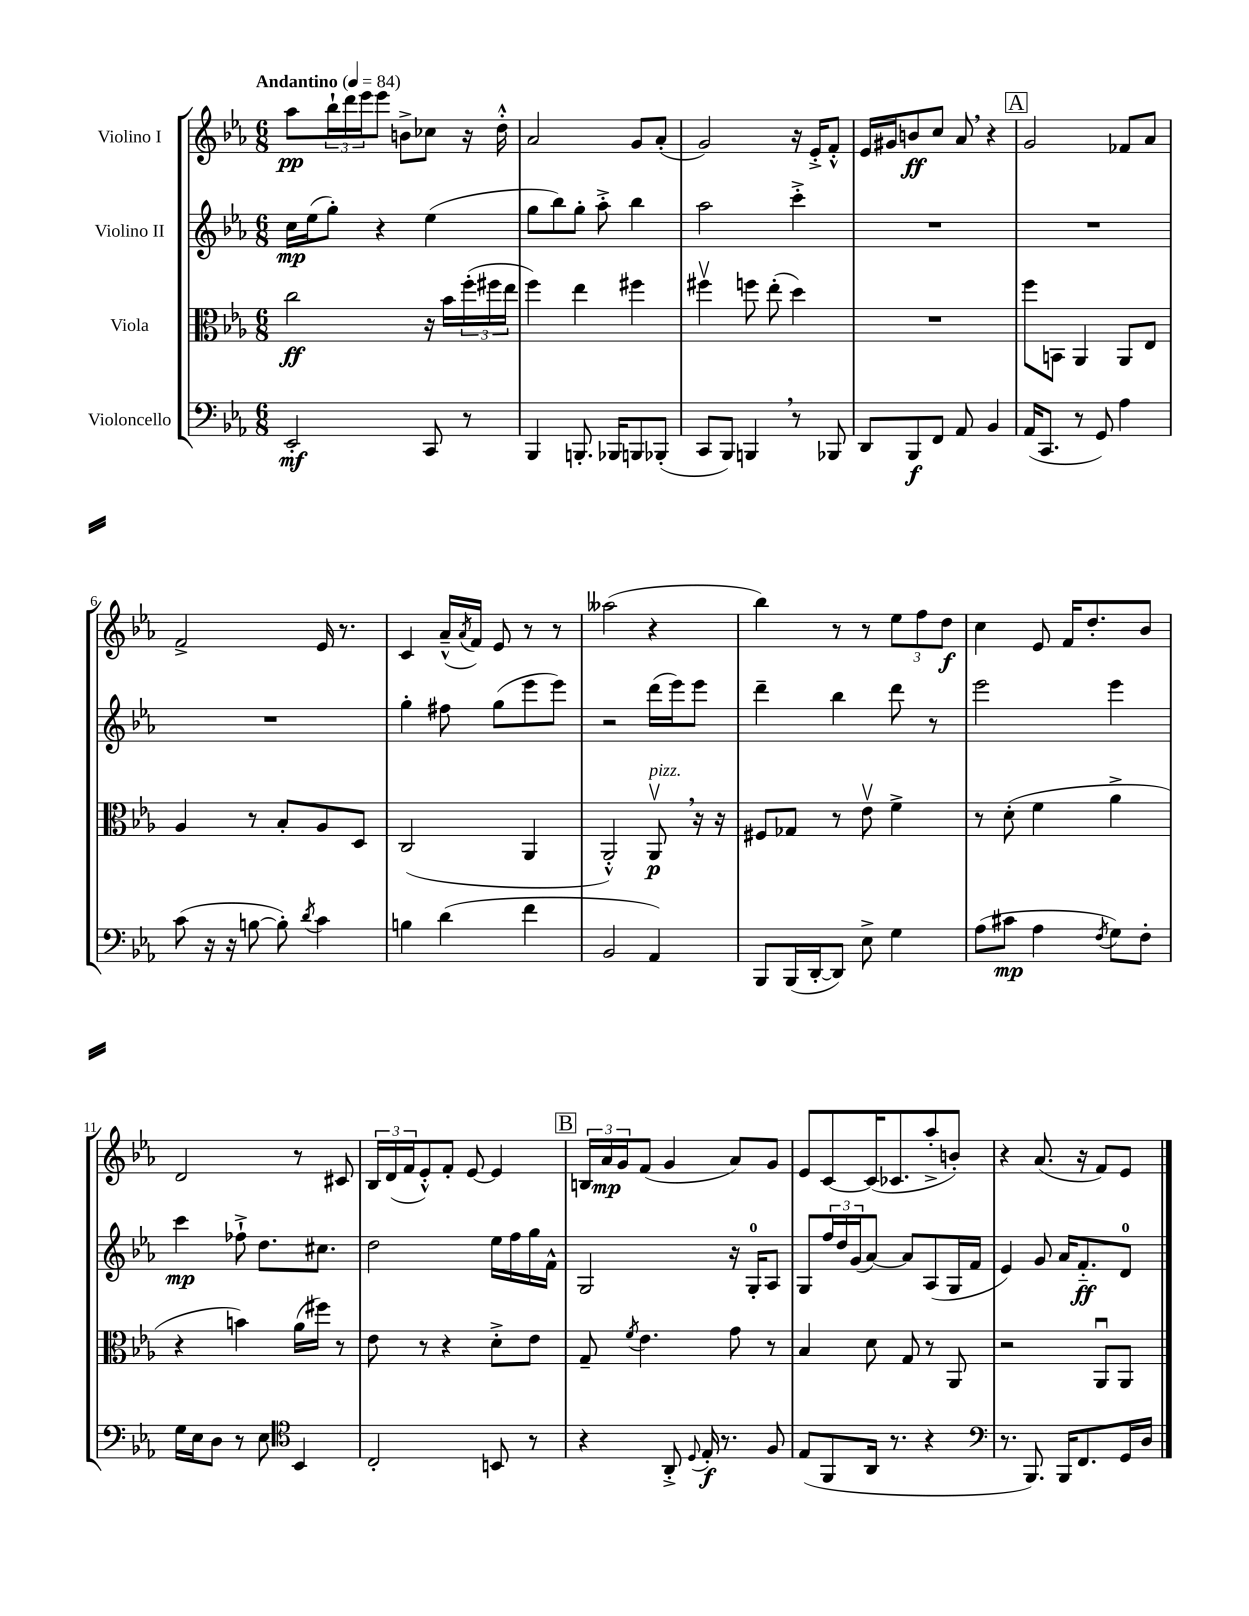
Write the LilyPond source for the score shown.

<<
\new StaffGroup <<
\new Staff = "s0" \with { instrumentName = "Violino I" } {
    \clef treble \key ees \major \numericTimeSignature \time 6/8 \tempo "Andantino" 4 = 84
    aes''8\pp \tuplet 3/2 { bes''16-! d'''16 ees'''16 } ees'''8 b'8-> ces''8 r16 d''16-.-^ |
    aes'2 g'8 aes'8-.( |
    g'2) r16 ees'16-.-> f'8-.-^ |
    ees'16 gis'16 b'8\ff c''8 aes'8 \breathe r4 |
    \mark \markup { \box "A" } g'2 fes'8 aes'8 |
    f'2-> ees'16 r8. |
    c'4 aes'16---^( \acciaccatura { aes'8 } f'16) ees'8 r8 r8 |
    aeses''2( r4 |
    bes''4) r8 r8 \tuplet 3/2 { ees''8 f''8 d''8\f } |
    c''4 ees'8 f'16 d''8.-. bes'8 |
    d'2 r8 cis'8 |
    \tuplet 3/2 { bes16 d'16( f'16 } ees'8-.-^) f'8-. ees'8~ ees'4 |
    \mark \markup { \box "B" } \tuplet 3/2 { b16 aes'16\mp g'16 } f'8( g'4 aes'8) g'8 |
    ees'8 c'8~ c'16( ces'8. aes''8-.-> b'8-.) |
    r4 aes'8.( r16 f'8) ees'8 \bar "|." |
}
\new Staff = "s1" \with { instrumentName = "Violino II" } {
    \clef treble \key ees \major \numericTimeSignature \time 6/8
    c''16\mp ees''16( g''8-.) r4 ees''4( |
    g''8 bes''8) g''8-. aes''8-.-> bes''4 |
    aes''2 c'''4-.-> |
    R2. |
    \mark \markup { \box "A" } R2. |
    R2. |
    g''4-. fis''8 g''8( ees'''8 ees'''8) |
    r2 d'''16( ees'''16) ees'''8 |
    d'''4-- bes''4 d'''8 r8 |
    ees'''2 ees'''4 |
    c'''4\mp fes''8-!-> d''8. cis''8. |
    d''2 ees''16 f''16 g''16 f'16-^ |
    \mark \markup { \box "B" } g2 r16 g16-0-. aes8 |
    g8 \tuplet 3/2 { f''16 d''16 g'16( } aes'8~) aes'8 aes8( g16 f'16 |
    ees'4) g'8 aes'16 f'8.-_\ff d'8-0 \bar "|." |
}
\new Staff = "s2" \with { instrumentName = "Viola" } {
    \clef alto \key ees \major \numericTimeSignature \time 6/8
    c''2\ff r16 bes'16 \tuplet 3/2 { f''16-.( fis''16 ees''16 } |
    f''4) ees''4 fis''4 |
    fis''4\upbow f''8 ees''8-.( d''4) |
    R2. |
    \mark \markup { \box "A" } f''8 b,8 aes,4 aes,8 ees8 |
    aes4 r8 bes8-. aes8 d8 |
    c2( aes,4 |
    aes,2-.-^) aes,8\upbow\p^\markup { \italic "pizz." } \breathe r16 r16 |
    fis8 ges8 r8 ees'8\upbow f'4-> |
    r8 d'8-.( f'4 aes'4-> |
    r4 b'4) aes'16( fis''16) r8 |
    ees'8 r8 r4 d'8-.-> ees'8 |
    \mark \markup { \box "B" } g8-- \acciaccatura { f'8 } ees'4. g'8 r8 |
    bes4 d'8 g8 r8 aes,8 |
    r2 aes,8\downbow aes,8 \bar "|." |
}
\new Staff = "s3" \with { instrumentName = "Violoncello" } {
    \clef bass \key ees \major \numericTimeSignature \time 6/8
    ees,2-.\mf c,8 r8 |
    bes,,4 b,,8.-. bes,,16 b,,8 bes,,8-.( |
    c,8 bes,,8) b,,4 \breathe r8 bes,,8 |
    d,8 bes,,8\f f,8 aes,8 bes,4 |
    \mark \markup { \box "A" } aes,16( c,8. r8 g,8) aes4 |
    c'8( r16 r16 b8~ b8-.) \acciaccatura { d'8 } c'4 |
    b4 d'4( f'4 |
    bes,2 aes,4) |
    bes,,8 bes,,16( d,16~-. d,8) ees8-> g4 |
    aes8( cis'8\mp aes4 \acciaccatura { f8 } g8) f8-. |
    g16 ees16 d8 r8 ees8 \clef tenor bes,4 |
    c2-. b,8 r8 |
    \mark \markup { \box "B" } r4 aes,8-.-> \appoggiatura { d8 } ees16-.\f r8. f8 |
    ees8( f,8 aes,16 r8. r4 |
    \clef bass r8. bes,,8.) bes,,16 f,8. g,16 d16 \bar "|." |
}
>>
>>
